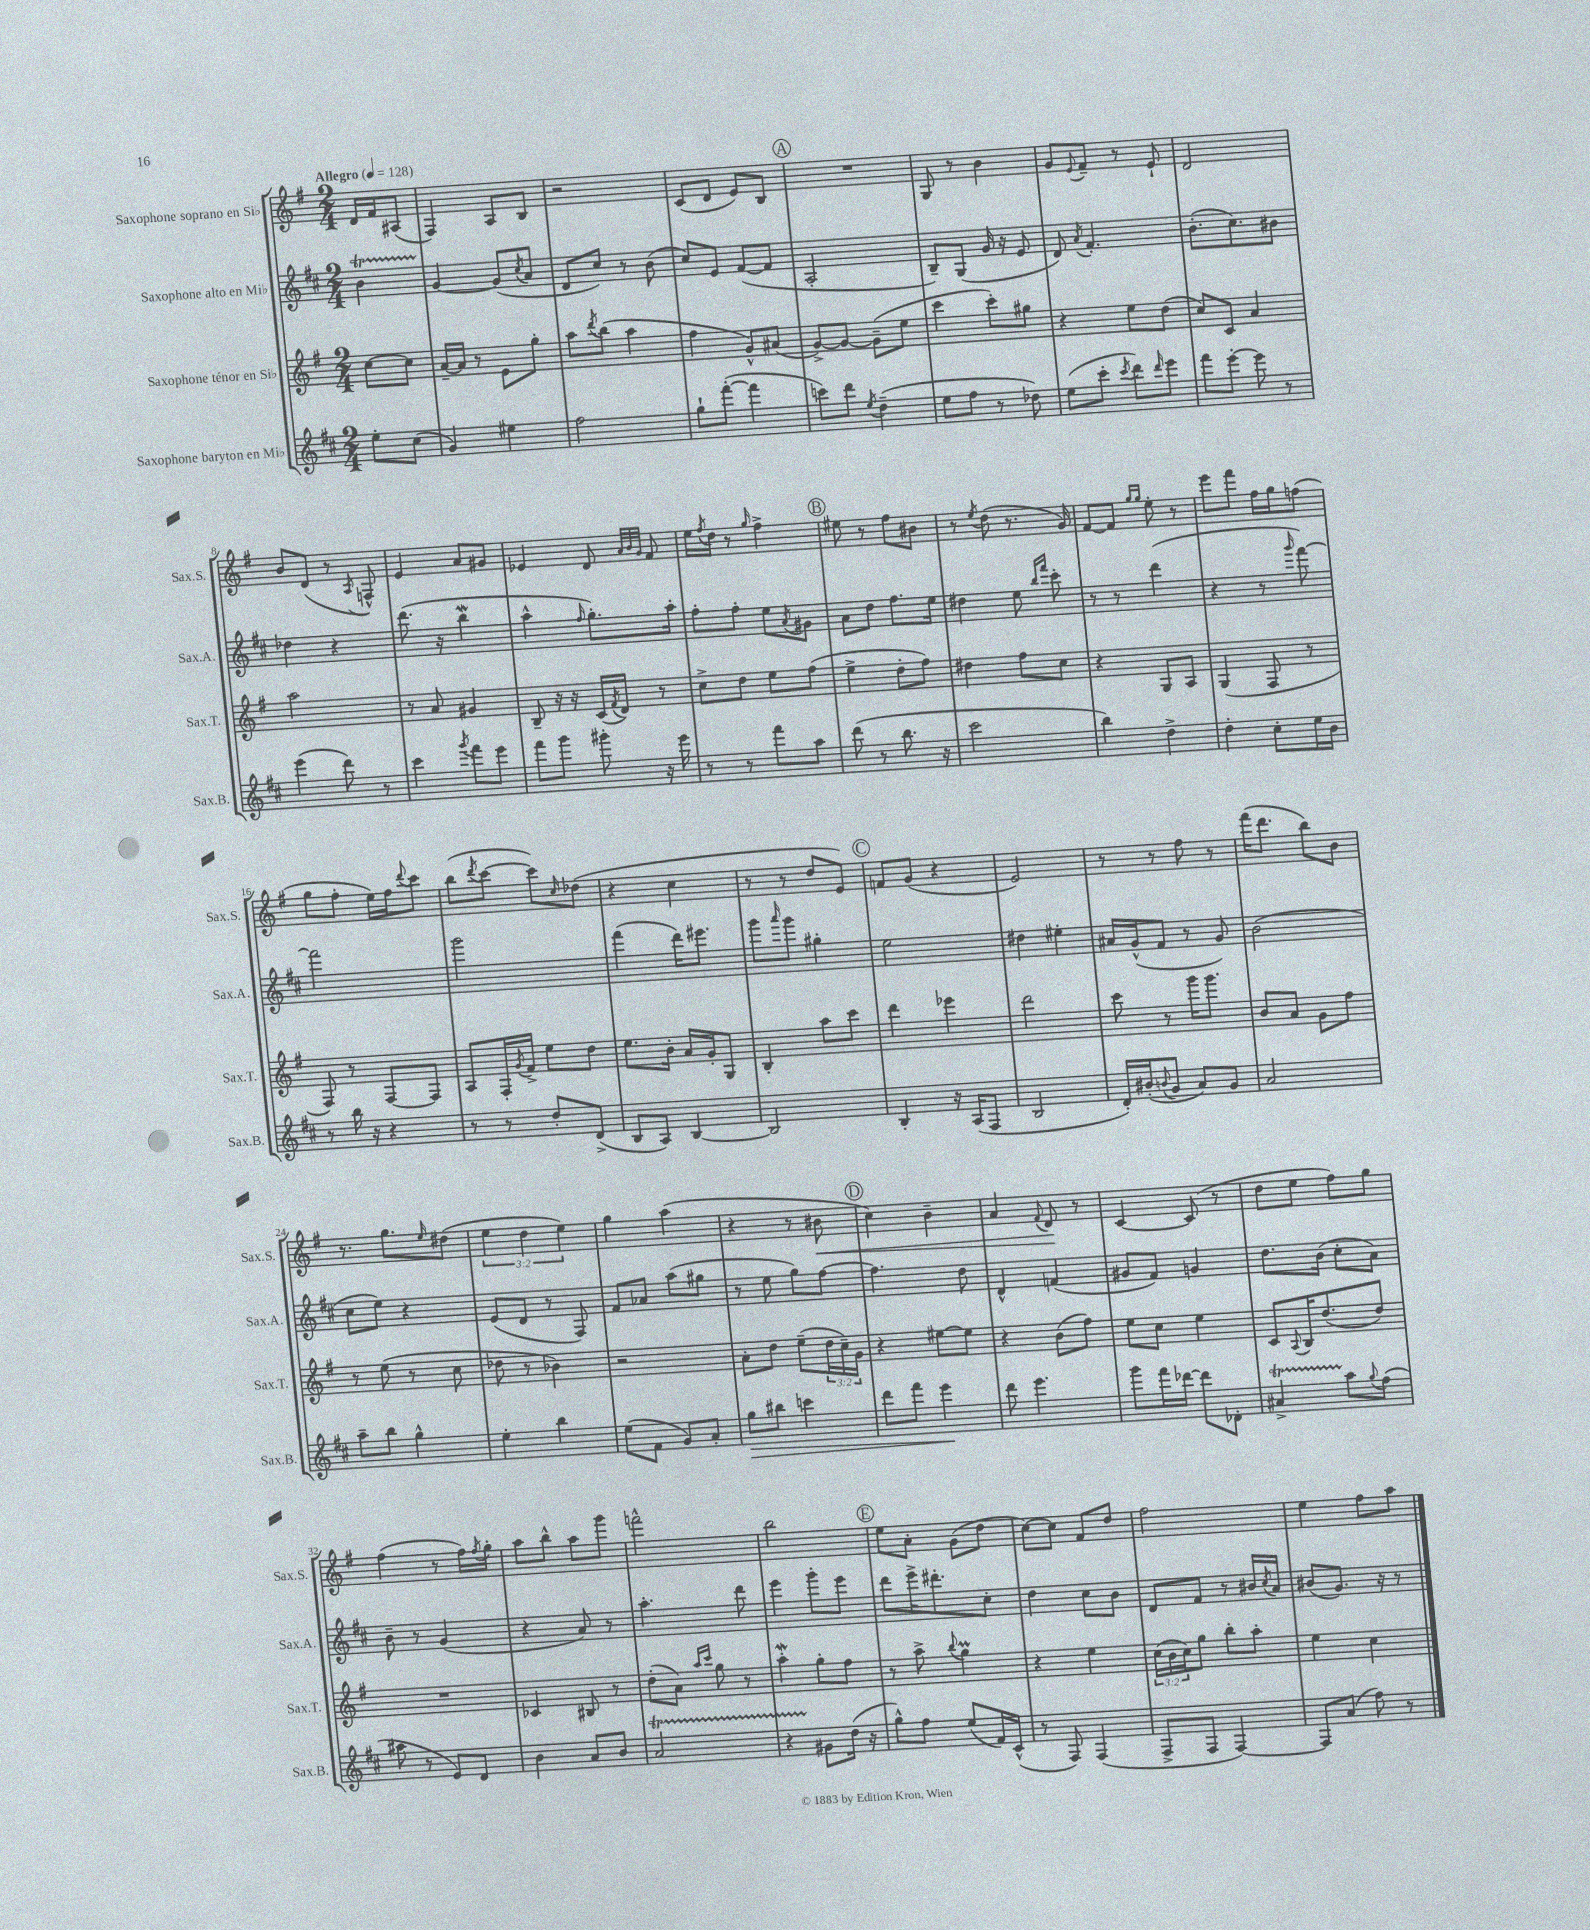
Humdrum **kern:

**kern	**dynam	**kern	**kern	**kern	**dynam
*part4	*part4	*part3	*part2	*part1	*part1
*staff4	*staff4	*staff3	*staff2	*staff1	*staff1
*I"Saxophone baryton en Mi♭	*	*I"Saxophone ténor en Si♭	*I"Saxophone alto en Mi♭	*I"Saxophone soprano en Si♭	*
*I'Sax.B.	*	*I'Sax.T.	*I'Sax.A.	*I'Sax.S.	*
*clefG2	*	*clefG2	*clefG2	*clefG2	*
*k[f#c#]	*	*k[f#]	*k[f#c#]	*k[f#]	*
*M2/4	*	*M2/4	*M2/4	*M2/4	*
*MM128	*	*MM128	*MM128	*MM128	*
=	=	=	=	=	=
!	!	!	!	!LO:TX:a:B:t=Allegro	!
8ee'\L	.	[8cc\L	4bT\	16d/LL	.
.	.	.	.	16f#/J	.
(8cc#\J	.	8cc\J]	.	(8A#X/J	.
=1	=1	=1	=1	=1	=1
4g/)	.	[16a~/LL	[4g/	4F#/)	.
.	.	16a/JJ]	.	.	.
.	.	8r	.	.	.
4ee#X\	.	8e\L	(8g/L]	8A/L	.
.	.	.	8qcc#/	.	.
.	.	8gg'\J	8a/J	8B/J	.
=2	=2	=2	=2	=2	=2
2ff#\	.	8aa\L	8d/L	2r	.
.	.	8qddd/	.	.	.
.	.	(8bb\J	8cc#/J)	.	.
.	.	4aa\	8r	.	.
.	.	.	(8b\	.	.
=3	=3	=3	=3	=3	=3
8gg`\L	.	4ff#\	8cc#/L)	(8c/L	.
([8fff#'\J	.	.	8e/J	8d/J	.
4fff#\]	.	8g^^/L)	([8f#/L	8e/L)	.
.	.	(8a#X/J	8f#/J]	8B/J	.
!!LO:REH:place=s1:t=A
=4	=4	=4	=4	=4	=4
8cccn\L)	.	[8g^/L)	2A'/	2r	.
8ddd\J	.	8g/J_	.	.	.
8qee/	.	.	.	.	.
(4dd~\	.	(8g~\L]	.	.	.
.	.	8ee\J	.	.	.
=5	=5	=5	=5	=5	=5
8ee\L	.	4ccc\	8B~/L)	8G/	.
8ff#\J	.	.	(8G/J	8r	.
8r	.	8ccc'\L)	16g/	4b\	.
.	.	.	16r	.	.
8dd-X\)	.	8gg#X\J	8e/	.	.
=6	=6	=6	=6	=6	=6
(8ee\L	.	4r	8d/)	8g/L	.
.	.	.	8qa/	8qqe/	.
8ccc#'\J	.	.	4.f#'/	8f#~/J	.
8qccc#/	.	.	.	.	.
8ddd\L)	.	8ee\L	.	8r	.
16qqddd/	.	.	.	.	.
8eee\J	.	(8dd\J	.	8e`/	.
=7	=7	=7	=7	=7	=7
8fff#\L	.	8cc/L)	(8.b'\L	2d/	.
[8eee'\J	.	8c/J	.	.	.
.	.	.	8.cc#\)	.	.
8eee\]	.	4a/	.	.	.
8r	.	.	8b#X\J	.	.
!!LO:LB:g=z
=8	=8	=8	=8	=8	=8
(4eee\	.	2aa\	4dd-X\	8b/L	.
.	.	.	.	(8d/J	.
8ddd\)	.	.	4r	8r	.
.	.	.	.	8qA/	.
8r	.	.	.	8Fn^^/)	.
=9	=9	=9	=9	=9	=9
4ccc#\	.	8r	(8.ddd\	4e/	.
.	.	8a/	.	.	.
.	.	.	16r	.	.
8qggg/	.	.	.	.	.
8fff#\L	.	4g#X/	4bbW\	8a/L	.
8eee\J	.	.	.	8g#X/J	.
=10	=10	=10	=10	=10	=10
8fff#\L	.	8B~/	4aa^^\	4e-X/	.
8ggg\J	.	16r	.	.	.
.	.	16r	.	.	.
.	.	.	16qqff#/	.	.
8ggg#X'\	.	(16c/LL	8.gg'\L)	8d/	.
.	.	8qf#/	.	.	.
.	.	16d/JJ)	.	.	.
.	.	.	.	32qqa/LLL	.
.	.	.	.	32qqb/	.
.	.	.	.	32qqg/JJJ	.
16r	.	8r	.	8f#/	.
16eee\	.	.	16aa'\Jk	.	.
=11	=11	=11	=11	=11	=11
8r	.	8cc^\L	8ff#'\L	16ee\LL	.
.	.	.	.	8qff#/	.
.	.	.	.	16dd\JJ	.
8r	.	8dd\J	8ff#'\J	8r	.
.	.	.	.	16qqgg/	.
8fff#\L	.	8ee\L	8ee\L	4ff#^\	.
.	.	.	8qa/	.	.
8aa\J	.	(8ff#\J	8g#X\J	.	.
!!LO:REH:place=s1:t=B
=12	=12	=12	=12	=12	=12
(8ddd\	.	4ee^\	8a\L	8ee#X\	.
8r	.	.	8dd\J	8r	.
8.bb\	.	8dd'\L	8.ff#\L	8ff#\L	.
.	.	8ff#\J)	.	8b#X\J	.
16r	.	.	16ee\Jk	.	.
=13	=13	=13	=13	=13	=13
2ccc#\	.	4dd#X\	4dd#X\	8r	.
.	.	.	.	8qee/	.
.	.	.	.	(8dd\	.
.	.	8ff#\L	8ee\	8.r	.
.	.	.	16qqbb/LL	.	.
.	.	.	16qqfff#/JJ	.	.
.	.	8cc\J	8ccc#'\	.	.
.	.	.	.	16g/)	.
=14	=14	=14	=14	=14	=14
4bb\)	.	4r	8r	[8f#/L	.
.	.	.	8r	8f#/J]	.
.	.	.	.	16qqgg/LL	.
.	.	.	.	16qqgg/JJ	.
4dd^\	.	8G/L	(4ddd\	8ee'\	.
.	.	8A/J	.	8r	.
=15	=15	=15	=15	=15	=15
4dd'\	.	(4G/	4r	8eee\L	.
.	.	.	.	8fff#\J	.
8cc#'\L	.	8F#/	8r	16ff#\LL	.
.	.	.	.	16gg\J	.
.	.	.	16qqggg/	.	.
16ee\L	.	8r	[8fff#\)	(8ffn\J	.
16b\JJ	.	.	.	.	.
!!LO:LB:g=z
=16	=16	=16	=16	=16	=16
8r	.	8F#/)	2fff#\]	8gg\L	.
16bb\	.	8r	.	8ff#'\J	.
16r	.	.	.	.	.
4r	.	[8F#/L	.	16ee\LL)	.
.	.	.	.	16ff#\J	.
.	.	.	.	8qqddd/	.
.	.	8F#/J]	.	8ccc\J	.
=17	=17	=17	=17	=17	=17
8r	.	8A/L	2ggg\	(8bb\L	.
.	.	.	.	8qddd/	.
8r	.	16F#'/L	.	[8ccc\J	.
.	.	8qg/	.	.	.
.	.	16f#^/JJ	.	.	.
8dd'/L	.	8ee\L	.	8ccc\L])	.
.	.	.	.	16qqcc/	.
(8d^/J	.	8dd\J	.	(8dd-X\J	.
=18	=18	=18	=18	=18	=18
8B/L	.	8.ee\L	(4fff#\	4r	.
8A/J)	.	.	.	.	.
.	.	16b'\Jk	.	.	.
[4B/	.	16a/LL	16ddd\KL)	4cc\	.
.	.	16g'/J	8.eee#X\J	.	.
.	.	8G/J	.	.	.
=19	=19	=19	=19	=19	=19
2B/]	.	4B'/	8ggg\L	8r	.
.	.	.	16qqaaa/	.	.
.	.	.	8ggg\J	8r	.
.	.	8aa\L	4gg#X'\	8dd/L	.
.	.	8ccc\J	.	8e/J)	.
!!LO:REH:place=s1:t=C
=20	=20	=20	=20	=20	=20
4B'/	.	4ddd\	2ee\	8fn/L	.
.	.	.	.	(8g/J	.
16r	.	4eee-X\	.	4r	.
(16A/KL	.	.	.	.	.
8F#/J	.	.	.	.	.
=21	=21	=21	=21	=21	=21
2B/	.	2ddd\	4dd#X\	2e/)	.
.	.	.	4ee#X'\	.	.
=22	=22	=22	=22	=22	=22
16d'/LL)	.	8ccc\	16a#X/LL	8r	.
(16b#X'/J	.	.	(16g^^/J	.	.
8qqbn/	.	.	.	.	.
8g/J	.	8r	8f#/J	8r	.
8a/L)	.	16ggg\KL	8r	8ff#\	.
.	.	8.ggg\J	.	.	.
8g/J	.	.	8g/)	8r	.
=23	=23	=23	=23	=23	=23
2a/	.	8b/L	(2b\	(16fff#\KL	.
.	.	.	.	8.ddd\J	.
.	.	8a/J	.	.	.
.	.	8g\L	.	8bb\L)	.
.	.	8ff#\J	.	8b\J	.
!!LO:LB:g=z
=24	=24	=24	=24	=24	=24
8aa~\L	.	8r	8cc#\L	8.r	.
8bb\J	.	(8ee\	8ee\J)	.	.
.	.	.	.	8.gg\L	.
4gg^^\	.	8r	4r	.	.
.	.	.	.	16qqee/	.
.	.	8cc\	.	(8dd#X\J	.
=25	=25	=25	=25	=25	=25
4ee'\	.	8dd-X\	(8e/L	6ee\	.
.	.	8r	8d/J	.	.
.	.	.	.	6dd\	.
4bb\	.	4b-X\)	8r	.	.
.	.	.	.	6ee\)	.
.	.	.	8F#/)	.	.
=26	=26	=26	=26	=26	=26
(8ee\L	.	2r	8f#/L	4gg\	.
8f#\J	.	.	8a-X/J	.	.
8g/L)	.	.	(8aa\L	(4aa\	.
8a'/J	.	.	8gg#X\J	.	.
=27	=27	=27	=27	=27	=27
!	!LO:HP:b	!	!	!	!
8gg\L	>	8a'\L	8r	4r	.
8bb#X\J	.	8dd\J	8ee\	.	.
4cccn\	.	(8ee~\L	8gg\L)	8r	.
!	!	!	!	!	!LO:HP:b
.	.	24dd\L	[8ff#\J	8b#X\	<
.	.	24cc~\)	.	.	.
.	.	24g\JJ	.	.	.
!!LO:REH:place=s1:t=D
=28	=28	=28	=28	=28	=28
8ddd\L	.	4r	4.ff#\]	4cc\)	.
8fff#\J	.	.	.	.	.
4eee\	.	[8ee#X\L	.	4b~\	.
.	.	8ee#\J]	8dd\	.	.
.	]	.	.	.	.
=29	=29	=29	=29	=29	=29
8ddd\	.	4r	4d^^/	4a/	.
4.eee\	.	.	.	.	.
.	.	.	.	8qqf#/	.
.	.	(8b\L	(4fn/	8d/	.
.	.	8ff#\J)	.	8r	[
=30	=30	=30	=30	=30	=30
8ggg\L	.	8ee\L	8g#X/L	[4c/	.
16fff#\L	.	8cc\J	8f#/J)	.	.
[16ddd-X\JJ	.	.	.	.	.
8ddd-\L]	.	4ee\	4gn/	(8c/]	.
8d-X'\J	.	.	.	8r	.
=31	=31	=31	=31	=31	=31
4a#Xt^/	.	8c/L	8.dd\L	8dd\L	.
.	.	8qqA/	.	.	.
.	.	16B/K	.	8ee\J	.
.	.	(8.dd/	(16b\Jk	.	.
8aa\L	.	.	8cc#'\L	8ff#\L)	.
8qqgg/	.	.	.	.	.
(8ff#\J	.	8dd/J)	8a\J)	8gg\J	.
!!LO:LB:g=z
=32	=32	=32	=32	=32	=32
8aa#X\	.	2r	8b~\	(4ff#\	.
8r	.	.	8r	.	.
8e/L)	.	.	(4g/	8r	.
8d/J	.	.	.	16ff#\LL)	.
.	.	.	.	8qff#/	.
.	.	.	.	16gg'\JJ	.
=33	=33	=33	=33	=33	=33
4b\	.	4c-X/	4r	8aa\L	.
.	.	.	.	8bb^^\J	.
8a/L	.	8B#X/	8a/)	8aa\L	.
8b/J	.	8r	8r	8ggg\J	.
=34	=34	=34	=34	=34	=34
2aT/	.	(8dd'\L	4.aa'\	2fffn^^\	.
.	.	8a\J)	.	.	.
.	.	16qqaa/LL	.	.	.
.	.	16qqccc/JJ	.	.	.
.	.	8gg\	.	.	.
.	.	8r	8ddd\	.	.
=35	=35	=35	=35	=35	=35
4r	.	4aaW'\	4eee\	2bb\	.
8g#X\L	.	8gg'\L	8ggg'\L	.	.
(16dd\Jk	.	8ff#\J	8eee\J	.	.
16r	.	.	.	.	.
!!LO:REH:place=s1:t=E
=36	=36	=36	=36	=36	=36
8gg^^\L)	.	8r	8ddd\L	8ee\L	.
8ff#\J	.	8aa^\	16eee^\K	8a'\J	.
.	.	.	8.ddd#X'\	.	.
.	.	8qqbb/	.	.	.
(8ee/L	.	4ggM\	.	(8g\L	.
16f#/L)	.	.	8cc#'\J	8dd\J	.
(16c#^^/JJ	.	.	.	.	.
=37	=37	=37	=37	=37	=37
8r	.	4r	4dd\	[8cc\L)	.
8F#/)	.	.	.	8cc\J]	.
(4F#/	.	4ee\	8cc#\L	8f#/L	.
.	.	.	8b\J	8dd/J	.
=38	=38	=38	=38	=38	=38
8F#^/L	.	(24cc\LL	8d/L	2ff#\	.
.	.	24b\	.	.	.
.	.	24cc\J)	.	.	.
8F#/J	.	8gg\J	8f#/J	.	.
[4F#/)	.	8bb'\L	8r	.	.
.	.	8aa'\J	16b#X/LL	.	.
.	.	.	8qcc#/	.	.
.	.	.	16a/JJ	.	.
=39	=39	=39	=39	=39	=39
8F#/L]	.	4ee\	(8b#X/L	4ee\	.
(8a/J	.	.	8.g/J)	.	.
8ff#\)	.	4cc\	.	8ff#\L	.
.	.	.	16r	.	.
8r	.	.	8r	8aa\J	.
==	==	==	==	==	==
*-	*-	*-	*-	*-	*-
